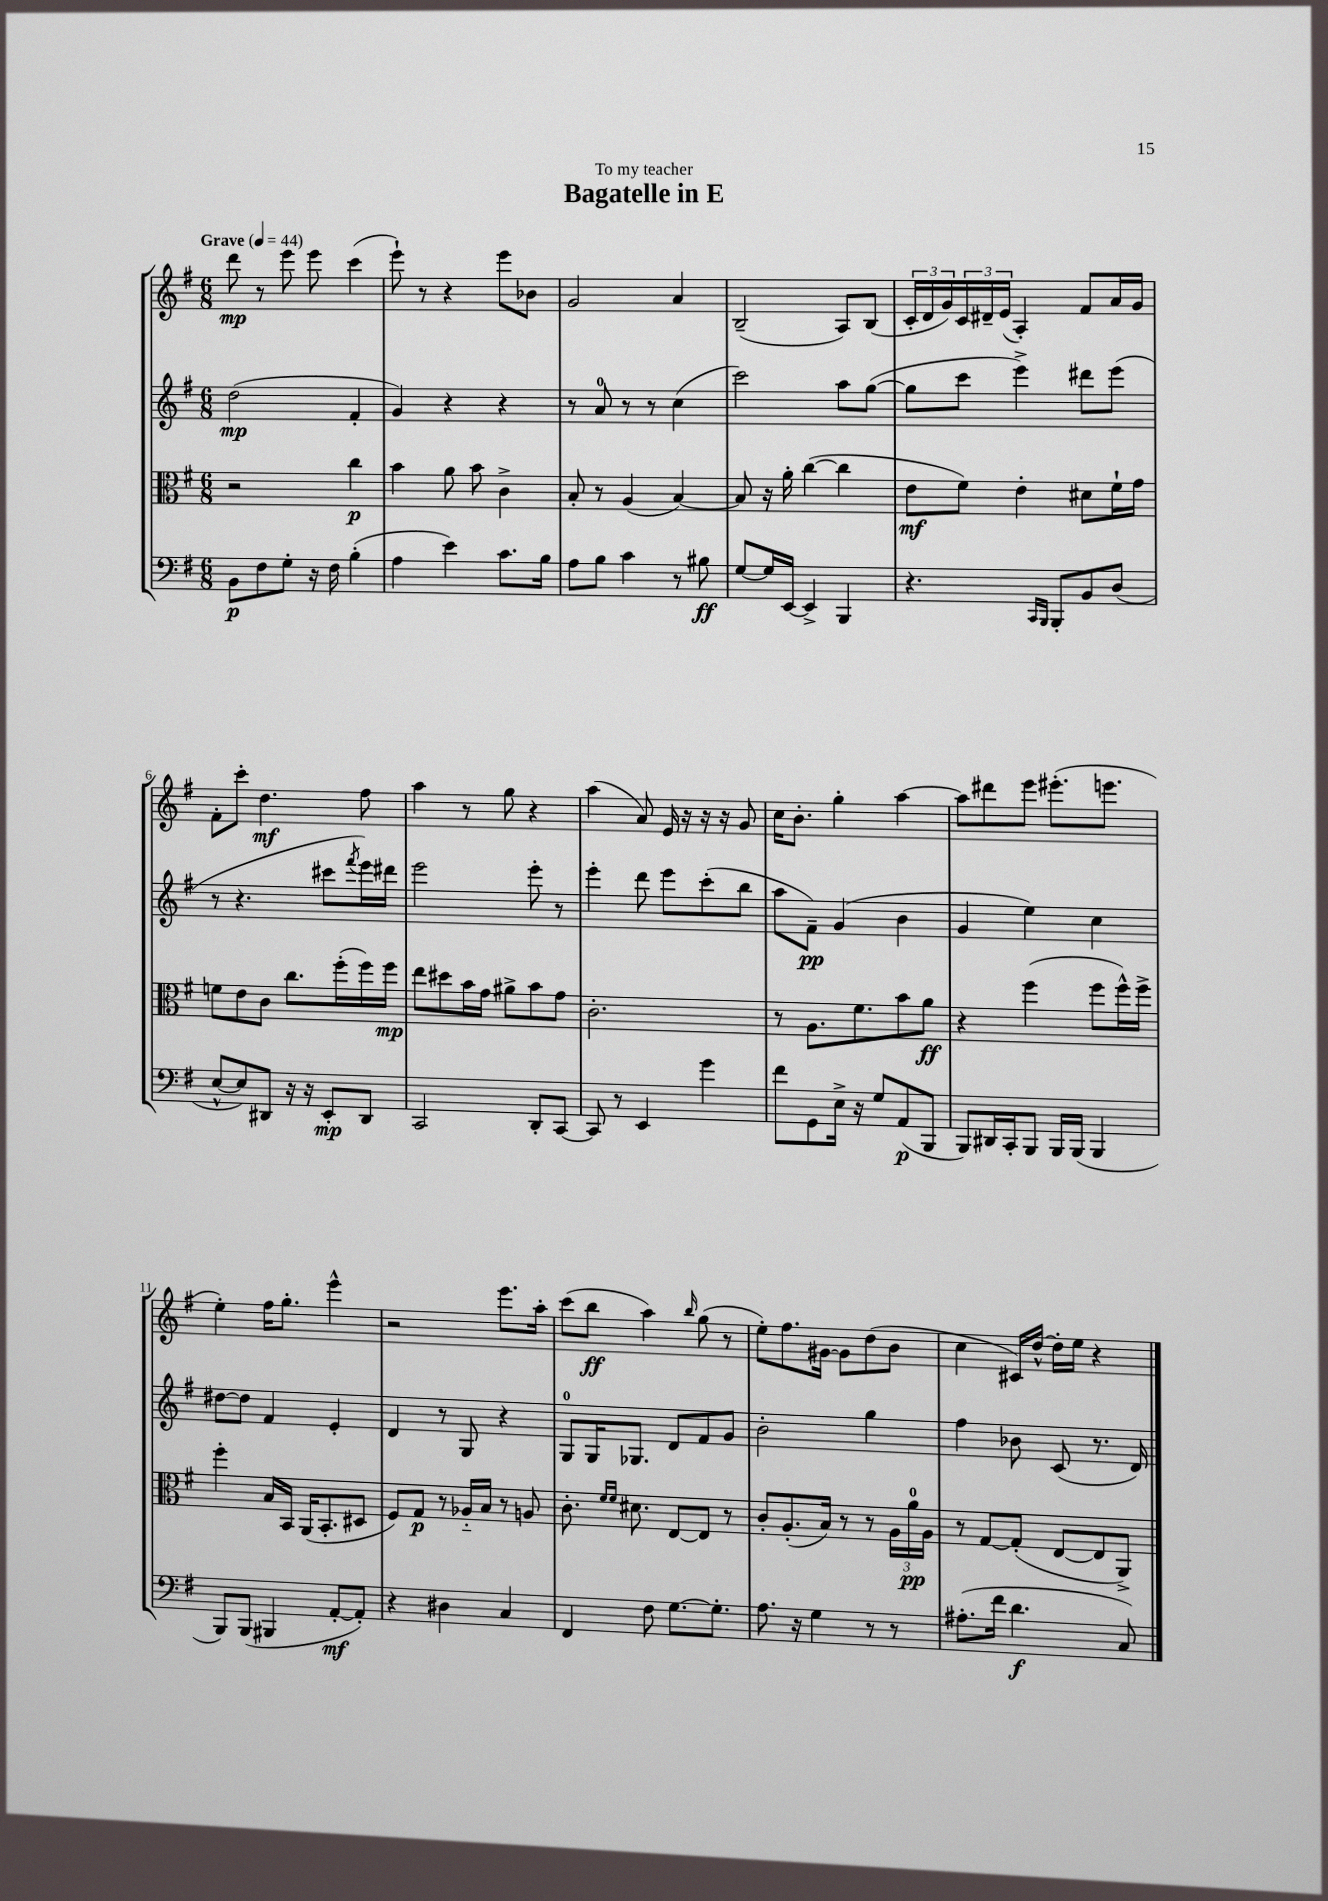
\header { title = "Bagatelle in E" dedication = "To my teacher" }
<<
\new StaffGroup <<
\new Staff = "s0" {
    \clef treble \key g \major \numericTimeSignature \time 6/8 \tempo "Grave" 4 = 44
    d'''8\mp r8 e'''8 e'''8 c'''4( |
    e'''8-!) r8 r4 e'''8 bes'8 |
    g'2 a'4 |
    b2--( a8) b8( |
    \tuplet 3/2 { c'16-. d'16 g'16) } \tuplet 3/2 { c'16 dis'16-- e'16( } a4-.) fis'8 a'16 g'16 |
    fis'8-. c'''8-. d''4.\mf fis''8 |
    a''4 r8 g''8 r4 |
    a''4( a'8) e'16 r16 r16 r16 g'8 |
    c''16 b'8.-. g''4-. a''4~ |
    a''8 dis'''8 e'''8 eis'''8.-.( e'''8. |
    e''4-.) fis''16 g''8.-. e'''4-^ |
    r2 e'''8. a''16-. |
    c'''8( b''8\ff a''4) \grace { b''16 } g''8( r8 |
    e''8-.) fis''8. gis'16~ gis'8 d''8( b'8 |
    c''4 cis'16) d''16~-^ d''16-. e''16 r4 \bar "|." |
}
\new Staff = "s1" {
    \clef treble \key g \major \numericTimeSignature \time 6/8
    d''2\mp( fis'4-. |
    g'4) r4 r4 |
    r8 a'8-0 r8 r8 c''4( |
    c'''2) a''8 g''8~( |
    g''8 c'''8 e'''4->) dis'''8 e'''8( |
    r8 r4. cis'''8 \acciaccatura { fis'''8 } e'''16) dis'''16 |
    e'''2 e'''8-. r8 |
    e'''4-. d'''8 e'''8 c'''8-.( b''8 |
    a''8 fis'8--\pp) g'4( b'4 |
    g'4 e''4) c''4 |
    dis''8~ dis''8 fis'4 e'4-. |
    d'4 r8 g8 r4 |
    g8-0 g16 ges8. d'8 fis'8 g'8 |
    b'2-. g''4 |
    fis''4 bes'8 c'8( r8. d'16) \bar "|." |
}
\new Staff = "s2" {
    \clef alto \key g \major \numericTimeSignature \time 6/8
    r2 c''4\p |
    b'4 a'8 b'8 c'4-> |
    b8-. r8 a4( b4~) |
    b8 r16 a'16-. c''4~( c''4 |
    e'8\mf fis'8) e'4-. dis'8 fis'16-! g'16 |
    f'8 e'8 c'8 c''8. fis''16-.( fis''16) fis''16\mp |
    e''8 dis''8 b'16 g'16 ais'8-> b'8 g'8 |
    c'2.-. |
    r8 a8. fis'8. b'8 a'8\ff |
    r4 fis''4( fis''8 fis''16-^) fis''16-> |
    fis''4-. b16 b,16 a,16( b,8.-. dis8 |
    fis8) g8\p r8 aes16-_ b16 r8 a8 |
    c'8.-. \grace { fis'16 fis'16 } dis'8. e8~ e8 r8 |
    c'8-. a8.-.( b16) r8 r8 \tuplet 3/2 { a16 a'16-0\pp a16 } |
    r8 g8~ g8-.( e8~ e8 a,8->) \bar "|." |
}
\new Staff = "s3" {
    \clef bass \key g \major \numericTimeSignature \time 6/8
    b,8\p fis8 g8-. r16 fis16 b4-.( |
    a4 e'4) c'8. b16 |
    a8 b8 c'4 r8 bis8\ff |
    g8~ g16 e,16~ e,4-> b,,4 |
    r4. \grace { c,16 b,,16 } b,,8-. b,8 d8( |
    e8~-^ e8) dis,8 r16 r16 e,8-.\mp dis,8 |
    c,2 d,8-. c,8~ |
    c,8 r8 e,4 g'4 |
    fis'8 g,8 e16-> r16 g8 a,8\p( b,,8 |
    b,,8) dis,16 c,16-. b,,8 b,,16 b,,16( b,,4 |
    b,,8) b,,8( bis,,4 a,8~-.\mf a,8-.) |
    r4 dis4 c4 |
    fis,4 fis8 g8.~ g8.-. |
    a8. r16 g4 r8 r8 |
    ais8.-.( fis'16 d'4.\f c8) \bar "|." |
}
>>
>>
